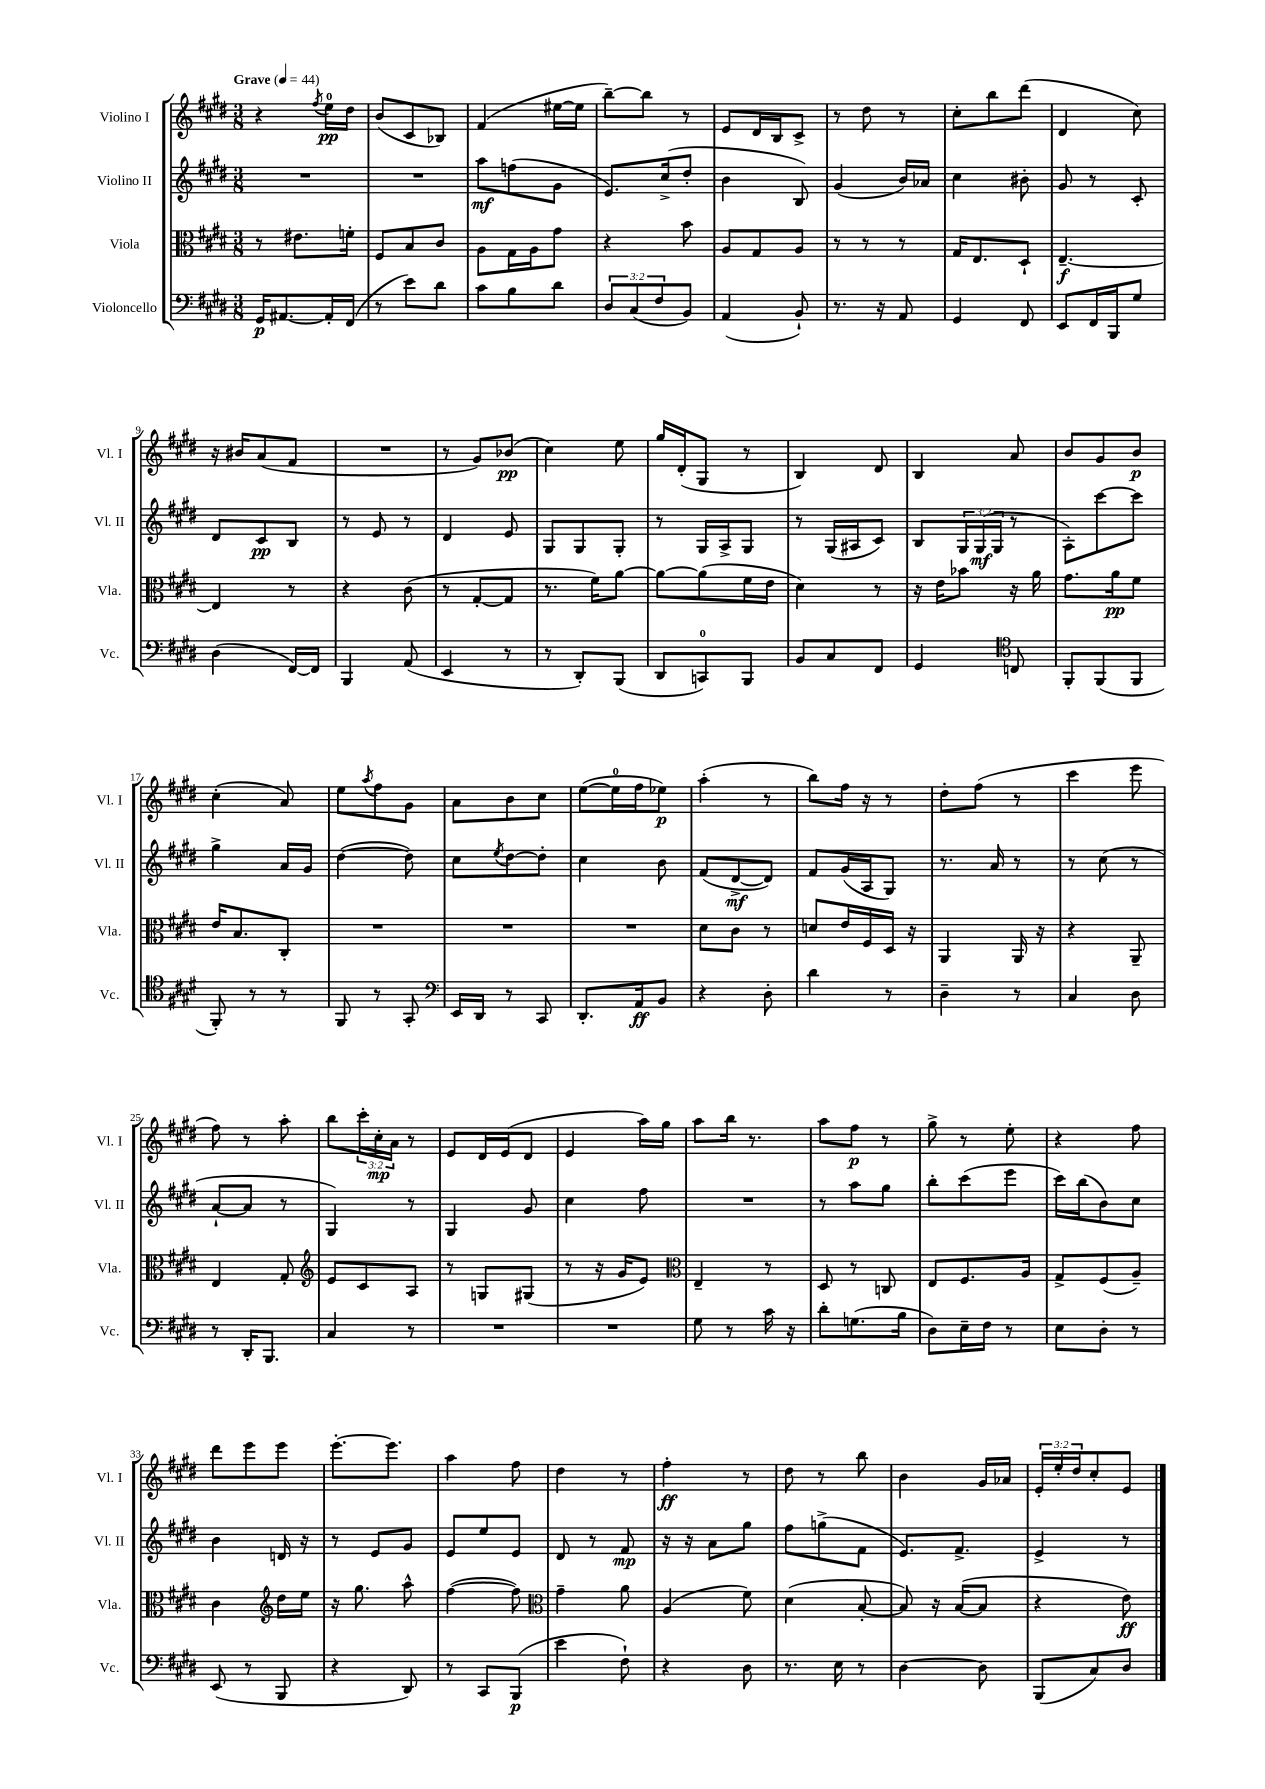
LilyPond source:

<<
\new StaffGroup <<
\new Staff = "s0" \with { instrumentName = "Violino I" shortInstrumentName = "Vl. I" } {
    \clef treble \key e \major \numericTimeSignature \time 3/8 \override Staff.TupletNumber.text = #tuplet-number::calc-fraction-text \tempo "Grave" 4 = 44
    r4 \acciaccatura { fis''8 } e''16-0\pp dis''16 |
    b'8( cis'8 bes8) |
    fis'4( eis''16~ eis''16 |
    b''8~--) b''8 r8 |
    e'8 dis'16 b16 cis'8-> |
    r8 dis''8 r8 |
    cis''8-. b''8 dis'''8( |
    dis'4 cis''8) |
    r16 bis'16 a'8( fis'8 |
    R4. |
    r8 gis'8) bes'8\pp( |
    cis''4) e''8 |
    gis''16 dis'16-.( gis8 r8 |
    b4) dis'8 |
    b4 a'8 |
    b'8 gis'8 b'8\p |
    cis''4-.( a'8) |
    e''8 \acciaccatura { a''8 } fis''8 gis'8 |
    a'8 b'8 cis''8 |
    e''8~( e''16-0 fis''16 ees''8\p) |
    a''4-.( r8 |
    b''8) fis''16 r16 r8 |
    dis''8-. fis''8( r8 |
    cis'''4 e'''8 |
    fis''8) r8 a''8-. |
    b''8 \tuplet 3/2 { cis'''16-. cis''16-.\mp a'16 } r8 |
    e'8 dis'16 e'16( dis'8 |
    e'4 a''16) gis''16 |
    a''8 b''16 r8. |
    a''8 fis''8\p r8 |
    gis''8-> r8 e''8-. |
    r4 fis''8 |
    dis'''8 e'''8 e'''8 |
    e'''8.~-. e'''8. |
    a''4 fis''8 |
    dis''4 r8 |
    fis''4-.\ff r8 |
    dis''8 r8 b''8 |
    b'4 gis'16 aes'16 |
    \tuplet 3/2 { e'16-. e''16-. dis''16 } cis''8-. e'8 \bar "|." |
}
\new Staff = "s1" \with { instrumentName = "Violino II" shortInstrumentName = "Vl. II" } {
    \clef treble \key e \major \numericTimeSignature \time 3/8 \override Staff.TupletNumber.text = #tuplet-number::calc-fraction-text
    R4. |
    R4. |
    a''8\mf f''8( gis'8 |
    e'8.) cis''16->( dis''8-. |
    b'4 b8) |
    gis'4( b'16) aes'16 |
    cis''4 bis'8-. |
    gis'8 r8 cis'8-. |
    dis'8 cis'8\pp b8 |
    r8 e'8 r8 |
    dis'4 e'8 |
    gis8 gis8 gis8-. |
    r8 gis16 a16-> gis8 |
    r8 gis16( ais16 cis'8) |
    b8 \tuplet 3/2 { gis16 gis16\mf( gis16 } r8 |
    a8-.) cis'''8~ cis'''8 |
    gis''4-> a'16 gis'16 |
    dis''4~( dis''8) |
    cis''8 \acciaccatura { e''8 } dis''8~ dis''8-. |
    cis''4 b'8 |
    fis'8( dis'8~->\mf dis'8) |
    fis'8 gis'16( a16 gis8) |
    r8. a'16 r8 |
    r8 cis''8( r8 |
    a'8~-! a'8 r8 |
    gis4) r8 |
    gis4 gis'8 |
    cis''4 fis''8 |
    R4. |
    r8 a''8 gis''8 |
    b''8-. cis'''8( e'''8 |
    cis'''16) b''16( b'8) cis''8 |
    b'4 d'16 r16 |
    r8 e'8 gis'8 |
    e'8 e''8 e'8 |
    dis'8 r8 fis'8\mp |
    r16 r16 a'8 gis''8 |
    fis''8 g''8->( fis'8 |
    e'8.) fis'8.-> |
    e'4-> r8 \bar "|." |
}
\new Staff = "s2" \with { instrumentName = "Viola" shortInstrumentName = "Vla." } {
    \clef alto \key e \major \numericTimeSignature \time 3/8
    r8 eis'8. f'16-. |
    fis8 b8 cis'8 |
    a8 gis16 a16 gis'8 |
    r4 b'8 |
    a8 gis8 a8 |
    r8 r8 r8 |
    gis16 e8. dis8-! |
    e4.~--\f |
    e4 r8 |
    r4 cis'8( |
    r8 gis8~-. gis8 |
    r8. fis'16) a'8~ |
    a'8~ a'8( fis'16 e'16 |
    dis'4) r8 |
    r16 e'16 bes'8 r16 a'16 |
    gis'8. a'16\pp fis'8 |
    e'16 b8. cis8-. |
    R4. |
    R4. |
    R4. |
    dis'8 cis'8 r8 |
    d'8 e'16 fis16 dis16 r16 |
    a,4 a,16 r16 |
    r4 a,8-- |
    e4 gis8-. |
    \clef treble e'8 cis'8 a8 |
    r8 g8 gis8( |
    r8 r16 gis'16 e'8) |
    \clef alto e4-- r8 |
    dis8 r8 c8 |
    e8 fis8. a16 |
    gis8-> fis8( a8--) |
    cis'4 \clef treble dis''16 e''16 |
    r16 gis''8. a''8-^ |
    fis''4~( fis''8) |
    \clef alto gis'4-- a'8 |
    a4( fis'8) |
    dis'4( b8~-. |
    b8) r16 b16~( b8 |
    r4 e'8\ff) \bar "|." |
}
\new Staff = "s3" \with { instrumentName = "Violoncello" shortInstrumentName = "Vc." } {
    \clef bass \key e \major \numericTimeSignature \time 3/8 \override Staff.TupletNumber.text = #tuplet-number::calc-fraction-text
    gis,16\p ais,8.~ ais,16-. fis,16( |
    r8 e'8) dis'8 |
    cis'8 b8 dis'8 |
    \tuplet 3/2 { dis8 cis8( fis8 } b,8) |
    a,4( b,8-!) |
    r8. r16 a,8 |
    gis,4 fis,8 |
    e,8 fis,16 b,,16 gis8 |
    dis4( fis,16~) fis,16 |
    b,,4 a,8( |
    e,4 r8 |
    r8 dis,8-.) b,,8( |
    dis,8 c,8-0) b,,8 |
    b,8 cis8 fis,8 |
    gis,4 \clef tenor c8 |
    fis,8-. fis,8( fis,8 |
    fis,8-.) r8 r8 |
    fis,8 r8 gis,8-. |
    \clef bass e,16 dis,16 r8 cis,8 |
    dis,8.-. a,16\ff b,8 |
    r4 dis8-. |
    dis'4 r8 |
    dis4-- r8 |
    cis4 dis8 |
    r8 dis,16-. b,,8. |
    cis4 r8 |
    R4. |
    R4. |
    gis8 r8 cis'16 r16 |
    dis'8-. g8.( b16 |
    dis8) e16-- fis16 r8 |
    e8 dis8-. r8 |
    e,8( r8 b,,8 |
    r4 dis,8) |
    r8 cis,8 b,,8\p( |
    e'4 fis8-!) |
    r4 dis8 |
    r8. e16 r8 |
    dis4~ dis8 |
    b,,8( cis8) dis8 \bar "|." |
}
>>
>>
